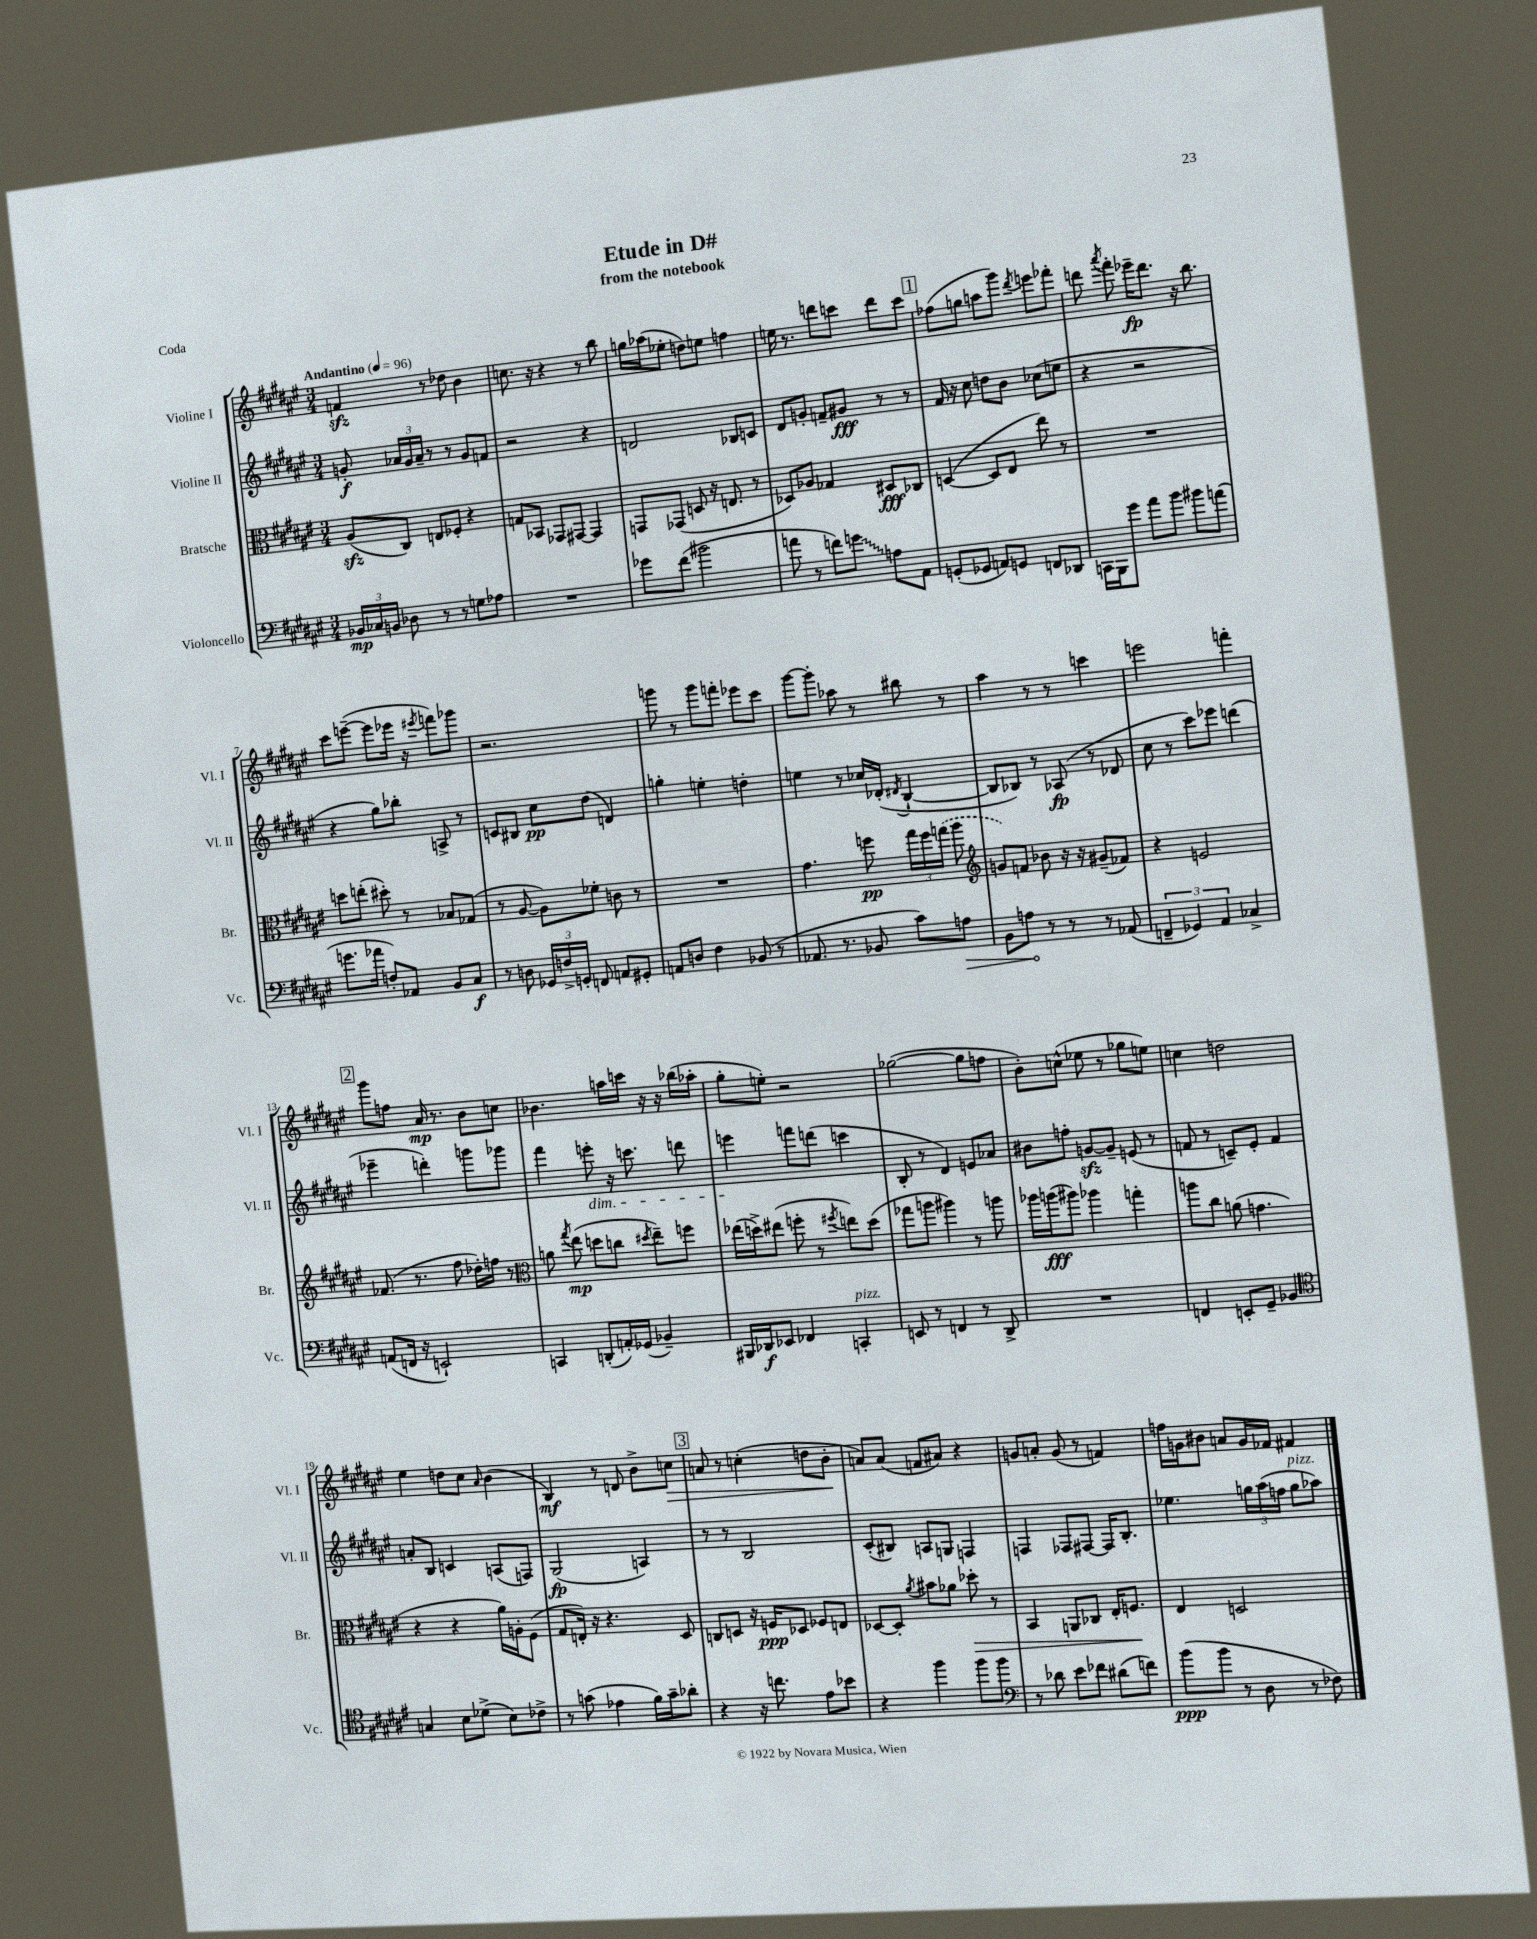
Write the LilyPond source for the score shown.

\header { title = "Etude in D#" subtitle = "from the notebook" piece = "Coda" }
<<
\new StaffGroup <<
\new Staff = "s0" \with { instrumentName = "Violine I" shortInstrumentName = "Vl. I" } {
    \clef treble \key fis \major \numericTimeSignature \time 3/4 \tempo "Andantino" 4 = 96
    \autoBeamOff f'4\sfz r8 des''8 b'4 |
    c''8. r16 r4 r8 b''8 |
    g''16[ aes''16( ees''8]-. d''8[) e''8] f''4 |
    e''16 r8. d'''8[ c'''8] d'''8[ c'''8] |
    \mark \markup { \box "1" } fes''8[( g''8] a''8[ gis'''8]) \acciaccatura { dis'''8 } e'''8[ fes'''8]-. |
    d'''8 \acciaccatura { ais'''8 } fis'''8-. ees'''16[--\fp d'''8.] r16 b''8. |
    cis'''8[ e'''8]~--( e'''8[ ees'''16] r16 \acciaccatura { eis'''8 } f'''8[) ges'''8] |
    r2. |
    g'''8 r8 g'''8[ f'''8]-. ees'''8[ cis'''8] |
    gis'''8[~ gis'''8]-. aes''8 r8 bis''8 r8 |
    ais''4 r8 r8 c'''4 |
    e'''2 f'''4-. |
    \mark \markup { \box "2" } gis'''8[ f''8] ais'16\mp r8. b'8[ c''8] |
    bes'4. a''16[ c'''16] r16 r16 bes''16[( aes''16]-. |
    gis''8[-. e''8]-.) r2 |
    ges''2~( ges''8[ f''8] |
    b'8[-.) c''8]-^( ees''8 r8 ges''8[ e''8]) |
    c''4 d''2 |
    eis''4 d''8[ cis''8] \grace { ais'16 } b'4( |
    b4\mf) r8 d'8 b'8[-> c''8]\> |
    \mark \markup { \box "3" } a'8 r8 c''4-.( d''8[ b'8]-.\! |
    a'8[) a'8]( f'8[ ais'8]) r4 |
    g'8[ a'8]-. g'8( r8 f'4) |
    f''16[ g'16 bis'8] a'8[ g'16 fes'16] fis'4 \bar "|." |
}
\new Staff = "s1" \with { instrumentName = "Violine II" shortInstrumentName = "Vl. II" } {
    \clef treble \key fis \major \numericTimeSignature \time 3/4
    \autoBeamOff g'8-.\f \tuplet 3/2 { aes'16[ g'16 aes'16]-- } r8 r8 g'8[ f'8] |
    r2 r4 |
    d'2 bes8[ c'8] |
    dis'8[ g'8]-. f'8[-- gis'8]\fff r8 r8 |
    \mark \markup { \box "1" } fis'16 r16 cis''8 d''8[ b'8] ces''8[( e''8] |
    r4 r2 |
    r4 gis''8[) bes''8]-. a8-> r8 |
    c'8[ bis8] cis''8[\pp dis''8]( d'4) |
    g''4-. e''4-. d''4-. |
    e''4 r8 ces''16[ des'16]-.( \acciaccatura { dis'8 } b4~-! |
    b8[ bes8]) r8 aes8\fp( r8 des'8 |
    cis''8 r8 cis'''8[) ees'''8] d'''4( |
    \mark \markup { \box "2" } ees'''4-- d'''4-.) g'''8[ ges'''8] |
    fis'''4 e'''8-.\dim r16 c'''8. d'''8 |
    e'''4\! f'''8[ d'''8]( c'''4 |
    b8-. r8 dis'4) e'8[ aes'8] |
    bis'8[ f''8]-. g'8[~\sfz g'8]-- e'8( r8 |
    f'8 r8 c'8[--) eis'8]-. f'4 |
    a'8[-. b8] c'4 a8[( f8]) |
    gis2\fp( a4) |
    \mark \markup { \box "3" } r8 r8 b2 |
    cis'8[-.( bis8]) a8[ g8] f4 |
    f4 fes8[ fis8]~ fis16[ b8.]-. |
    ees''4. \tuplet 3/2 { g''16[ ais''16( f''16] } g''8[^\markup { \italic "pizz." } aes''8]) \bar "|." |
}
\new Staff = "s2" \with { instrumentName = "Bratsche" shortInstrumentName = "Br." } {
    \clef alto \key fis \major \numericTimeSignature \time 3/4
    \autoBeamOff ais8[\sfz( cis8]) e8[ fes8]-. r4 |
    g8[ bes,8] ges,8[ gis,8]~ gis,4 |
    g,8[ ges,8]( d8 r16 e8. r8 |
    des8[) aes8] ges4 dis8[\fff ces8] |
    \mark \markup { \box "1" } d4~( d8[ eis8] eis''8) r8 |
    R2. |
    d''8[ e''8]-.( dis''8-.) r8 bes8[ ges8]( |
    r8 ais8~ ais8[) fes'8]-. c'8 r8 |
    R2. |
    gis'4. f''8\pp \tuplet 3/2 { gis''16[ f''16 \once \slurDashed g''16]( } ais''8 |
    \clef treble g'8[) f'8] bes'8 r16 r16 gis'8[--( fes'8]) |
    r4 e'2 |
    \mark \markup { \box "2" } fes'8.( r8. fis''8 des''16[-.) f''16] r8 |
    \clef alto a'8 \acciaccatura { gis''8 } eis''8\mp( d''8[ c''8] \acciaccatura { dis''8 } eis''8[--) f''8] |
    ees''16[( d''16->) eis''8]( f''8-. r8 \acciaccatura { fis''8 } e''8[) d''8]( |
    ges''8[ a''8] ais''4) r8 a''8 |
    aes''16[ a''16\fff( ais''8]) aes''4 g''4-. |
    a''8[ cis''8] a'8( g'4. |
    r4 r4 ais'16[) a16-. fis8]( |
    gis8[ e16]-.) r16 r4. dis8 |
    \mark \markup { \box "3" } c8[ d8] r16 f16[\ppp des8] fes8[ e8] |
    des8[~ des8]-. \acciaccatura { ais'8 } bis'8[ aes'8] des''8-.\> r8 |
    b,4 a,8[ ces8] eis16[-. f8.]\! |
    eis4 d2 \bar "|." |
}
\new Staff = "s3" \with { instrumentName = "Violoncello" shortInstrumentName = "Vc." } {
    \clef bass \key fis \major \numericTimeSignature \time 3/4
    \autoBeamOff \tuplet 3/2 { bes,16[\mp ces16 b,16] } des8 r8 r8 g8[ aes8] |
    R2. |
    ges'8[ fis'8]( bis'2 |
    a'8 r8 f'8[) \once \override Glissando.style = #'zigzag g'8]\glissando a8[ ais,8] |
    \mark \markup { \box "1" } g,8[-.( ges,8] a,8[) g,8] f,8[ des,8] |
    c,16[ b,,16 gis'8] ais'8[ b'8] bis'8[ a'8]( |
    g'8.[ aes'16] f8[-.) aes,8] b,8[ cis8]\f |
    r8 d8 \tuplet 3/2 { ges,16[ f16-> g,16]-. } f,8 a,8[ gis,8]-. |
    a,8[ d8] fis4 bes,8( r8 |
    aes,8. r8. bes,8 cis'8[) \once \override Hairpin.circled-tip = ##t a8]\> |
    b,8[ a8]\! r8 r8 r8 aes,8( |
    \tuplet 3/2 { f,4-- ges,4) ais,4 } ces4-> |
    \mark \markup { \box "2" } a,8[( f,16] r16 e,2-!) |
    c,4 d,8[-.( a,16-.) ges,16]( bes,4--) |
    bis,,16[ des,16\f ees,8] fes,4 c,4-.^\markup { \italic "pizz." } |
    e,8 r8 f,4 r8 dis,8-> |
    R2. |
    f,4 e,8[-. gis,8]-- bes,4 |
    \clef tenor g4 b8[ des'8]->( b8[) ces'8]-> |
    r8 g'8( ees'4 fis'16[) g'16-- aes'8]-. |
    \mark \markup { \box "3" } r4 r16 c''8. eis'8[ bes'8] |
    r4 fis''4 fis''8[ fis''8] |
    \clef bass r8 des'8 eis'8[ fes'8] dis'8[( f'8]) |
    b'8[\ppp( b'8] r8 dis8 r8 fes8) \bar "|." |
}
>>
>>
